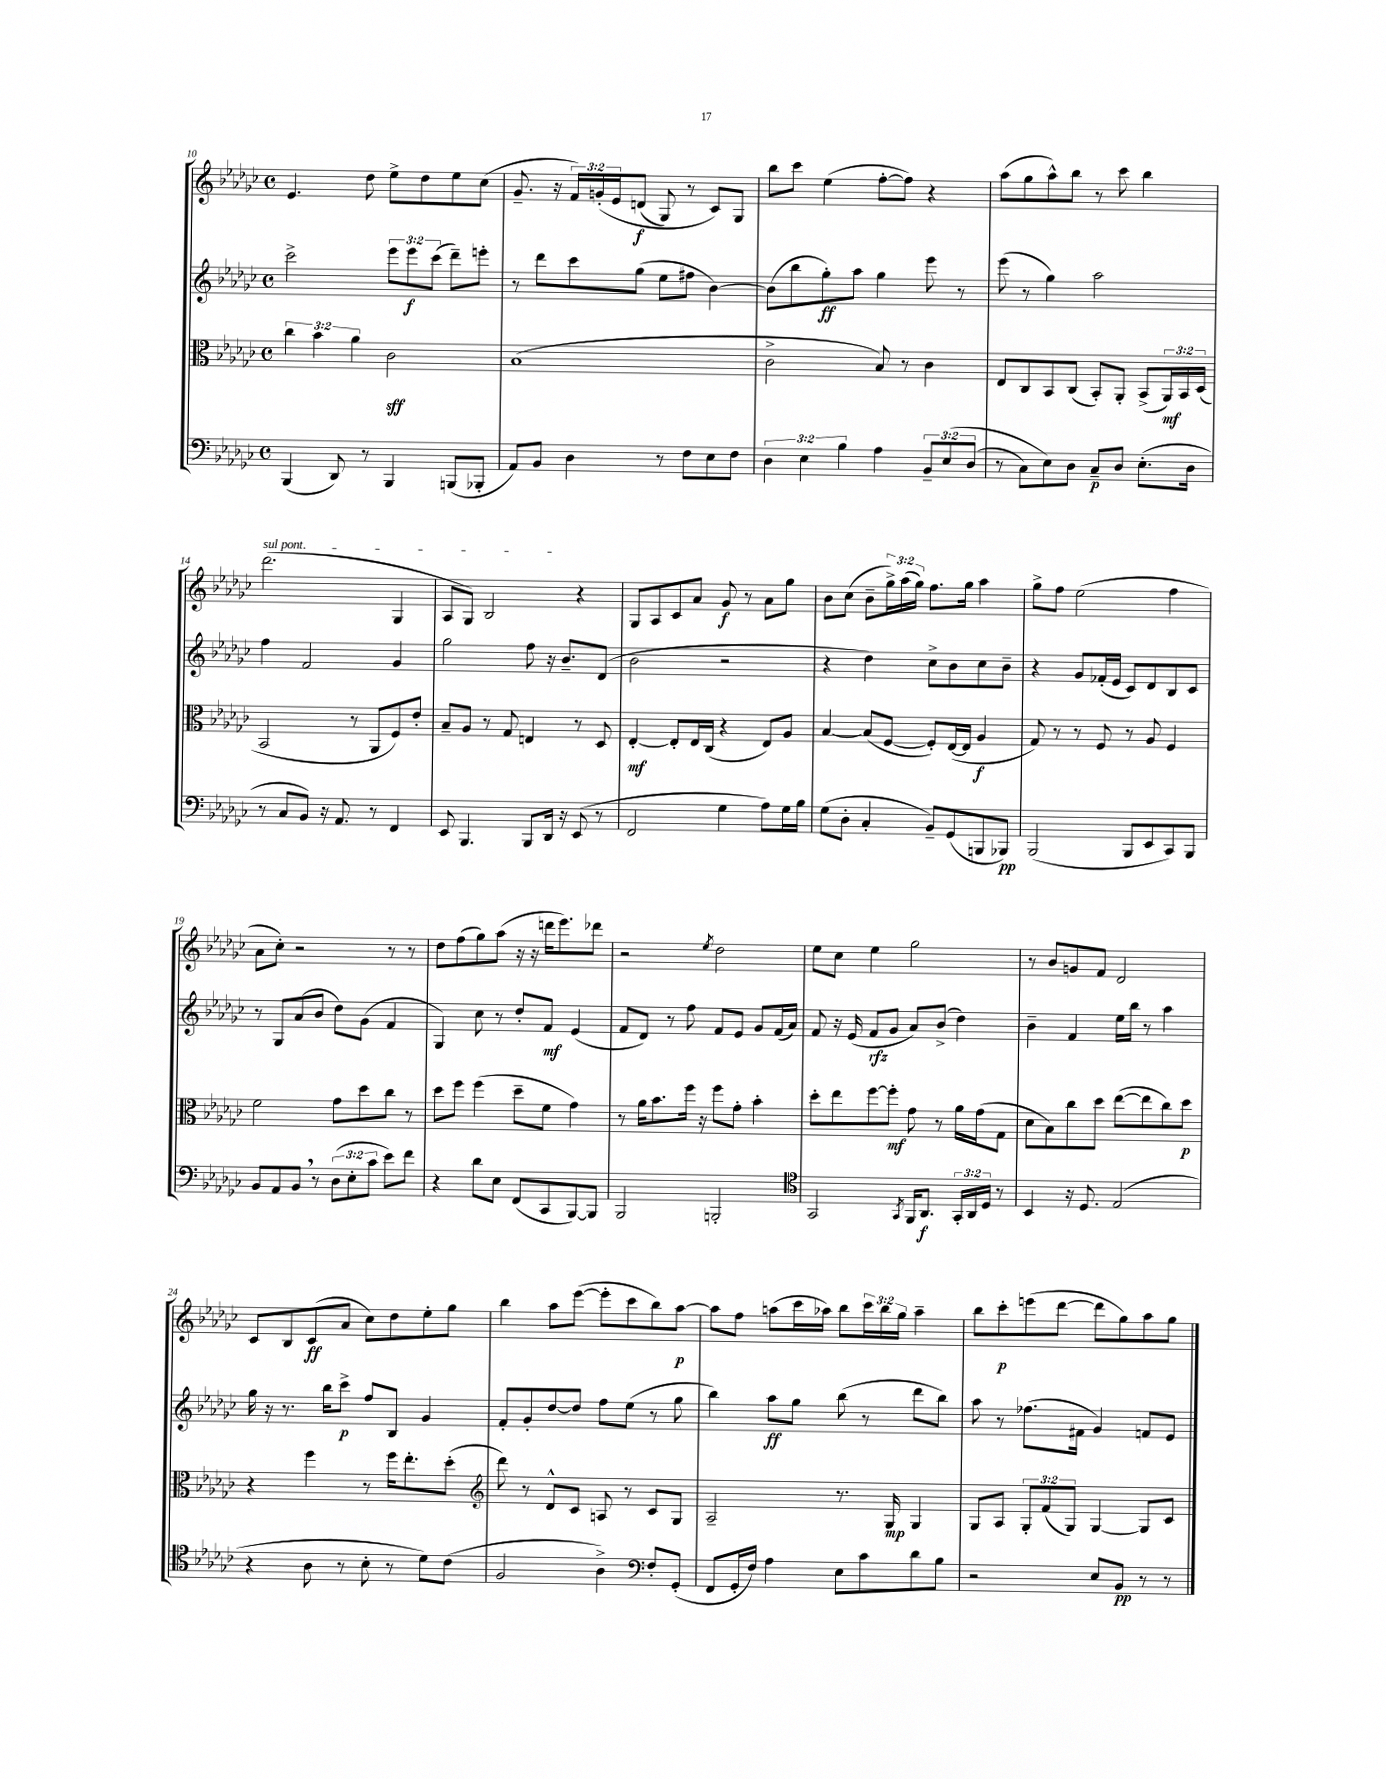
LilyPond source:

<<
\new StaffGroup <<
\new Staff = "s0" {
    \clef treble \key ges \major \defaultTimeSignature \time 4/4 \override Staff.TupletNumber.text = #tuplet-number::calc-fraction-text
    ees'4. des''8 ees''8-> des''8 ees''8 ces''8( |
    ges'8.-- r16 \tuplet 3/2 { f'16) g'16-.\( ees'16 } d'8\f( ges8) r8 ces'8\) ges8 |
    bes''8 ces'''8 ees''4( f''8~-. f''8) r4 |
    aes''8( ges''8 aes''8-^) bes''8 r8 ces'''8 bes''4 |
    \once \override TextSpanner.bound-details.left.text = \markup { \italic "sul pont." } des'''2.\startTextSpan( ges4 |
    aes8 ges8) bes2\stopTextSpan r4 |
    ges8 aes8 ces'8 aes'8 ges'8\f r8 aes'8 ges''8 |
    bes'8 ces''8( bes'8-- \tuplet 3/2 { ges''16->) aes''16( ges''16) } f''8. ges''16 aes''4 |
    ges''8-> f''8 ees''2( f''4 |
    aes'8 ces''8-.) r2 r8 r8 |
    des''8 f''8( ges''8) aes''8( r16 r16 d'''16 ees'''8.) des'''8 |
    r2 \acciaccatura { ees''8 } des''2 |
    ees''8 ces''8 ees''4 ges''2 |
    r8 bes'8 g'8 f'8 des'2 |
    ces'8 bes8 ces'8\ff( aes'8 ces''8) des''8 ees''8-. ges''8 |
    bes''4 aes''8 ees'''8~( ees'''8-. ces'''8 bes''8) aes''8~\p |
    aes''8 f''8 a''8( ces'''16 aes''16) bes''8 \tuplet 3/2 { ces'''16 bes''16 ges''16 } aes''4-- |
    bes''8 ces'''8-.\p e'''8( des'''8~ des'''8 ges''8) aes''8 ges''8 \bar "|." |
}
\new Staff = "s1" {
    \clef treble \key ges \major \defaultTimeSignature \time 4/4 \override Staff.TupletNumber.text = #tuplet-number::calc-fraction-text
    ces'''2-> \tuplet 3/2 { ees'''8 ees'''8\f ces'''8( } des'''8--) e'''8-. |
    r8 des'''8 ces'''8 ges''8( ees''8 fis''8 bes'4~) |
    bes'8( bes''8 ges''8-.\ff) aes''8 ges''4 ees'''8 r8 |
    ees'''8( r8 ges''4) aes''2 |
    f''4 f'2 ges'4 |
    ges''2 f''8 r16 bes'8.-- des'8( |
    bes'2 r2 |
    r4 des''4) ces''8-> bes'8 ces''8 bes'8-- |
    r4 ges'8 fes'16-.( ees'16 ces'8) des'8 bes8 ces'8 |
    r8 ges8 aes'8( bes'8 des''8) ges'8( f'4 |
    ges4) ces''8 r8 des''8-. f'8\mf ees'4( |
    f'8 des'8) r8 f''8 f'8 ees'8 ges'8 f'16( aes'16) |
    f'8 r16 ees'16( f'8\rfz ges'8 aes'8) bes'8->( des''4) |
    bes'4-- f'4 ees''16 bes''16 r8 aes''4 |
    ges''16 r16 r8. bes''16 ces'''8->\p f''8 bes8 ges'4 |
    f'8-. ges'8-. des''8~ des''8 f''8 ees''8( r8 ges''8 |
    bes''4) aes''8\ff ges''8 bes''8( r8 des'''8 bes''8) |
    aes''8 r8 fes''8.( fis'16 ges'4) f'8 ees'8 \bar "|." |
}
\new Staff = "s2" {
    \clef alto \key ges \major \defaultTimeSignature \time 4/4 \override Staff.TupletNumber.text = #tuplet-number::calc-fraction-text
    \tuplet 3/2 { ces''4 bes'4 aes'4 } ces'2\sff |
    bes1( |
    ces'2-> bes8) r8 ces'4 |
    ees8 ces8 bes,8 ces8( bes,8-.) aes,8-. bes,8->( \tuplet 3/2 { aes,16\mf) bes,16 des16( } |
    bes,2 r8 aes,8 f8) ees'8-. |
    bes8-- aes8 r8 ges8 e4 r8 des8 |
    ees4~-.\mf ees8-. ees16 ces16( r4 ees8) aes8 |
    bes4~ bes8( f8~ f8-.) ees16~( ees16 aes4\f |
    ges8) r8 r8 f8 r8 aes8 f4 |
    f'2 ges'8 des''8 ces''8 r8 |
    des''8 f''8 f''4( des''8-- f'8 ges'4) |
    r8 aes'16 bes'8. f''16 r16 f''8 ges'8-. bes'4-. |
    des''8-. ees''8 f''8~ f''8-.\mf ges'8 r8 aes'16 ges'16( ges8 |
    des'8 bes8) ces''8 des''8 ees''8~( ees''8 ces''8) des''8\p |
    r4 f''4 r8 f''16 ees''8.-. des''8-.( |
    \clef treble des'''8) r8 des'8-^ ces'8 a8 r8 ces'8 ges8 |
    aes2-- r8. ges16\mp ges4 |
    ges8 aes8 \tuplet 3/2 { ges8-. f'8( ges8) } ges4~ ges8 ces'8 \bar "|." |
}
\new Staff = "s3" {
    \clef bass \key ges \major \defaultTimeSignature \time 4/4 \override Staff.TupletNumber.text = #tuplet-number::calc-fraction-text
    bes,,4( des,8) r8 bes,,4 b,,8( bes,,8-. |
    aes,8) bes,8 des4 r8 f8 ees8 f8 |
    \tuplet 3/2 { des4 ees4 bes4 } aes4 \tuplet 3/2 { bes,8-- ees8\( des8( } |
    r8 ces8) ees8\) des8 ces8--\p des8 ees8.-.( des16 |
    r8 ces8 bes,8) r16 aes,8. r8 f,4 |
    ees,8 bes,,4. bes,,8 des,16 r16 ees,8( r8 |
    f,2 ges4 aes8) ges16 bes16 |
    ges8( des8-. ces4-. bes,8--) ges,8( b,,8 bes,,8\pp) |
    bes,,2( bes,,8 ees,8 ces,8) bes,,8 |
    bes,8 aes,8 bes,8 \breathe r8 \tuplet 3/2 { des8( ees8-. ces'8 } ees'8) f'8 |
    r4 des'8 ees8 f,8( ces,8 bes,,8~) bes,,8 |
    bes,,2 b,,2-. |
    \clef tenor ges,2 \acciaccatura { ges,8 } f,16 aes,8.\f \tuplet 3/2 { ges,16-. aes,16 des16 } r8 |
    bes,4 r16 des8. ees2( |
    r4 aes8 r8 bes8-. r8 des'8) ces'8( |
    f2 aes4->) \clef bass f8-. ges,8-.( |
    f,8 ges,16-. f16) aes4 ees8 ces'8 des'8 bes8 |
    r2 ees8 bes,8\pp r8 r8 \bar "|." |
}
>>
>>
\layout { \context { \Score currentBarNumber = #10 } }
